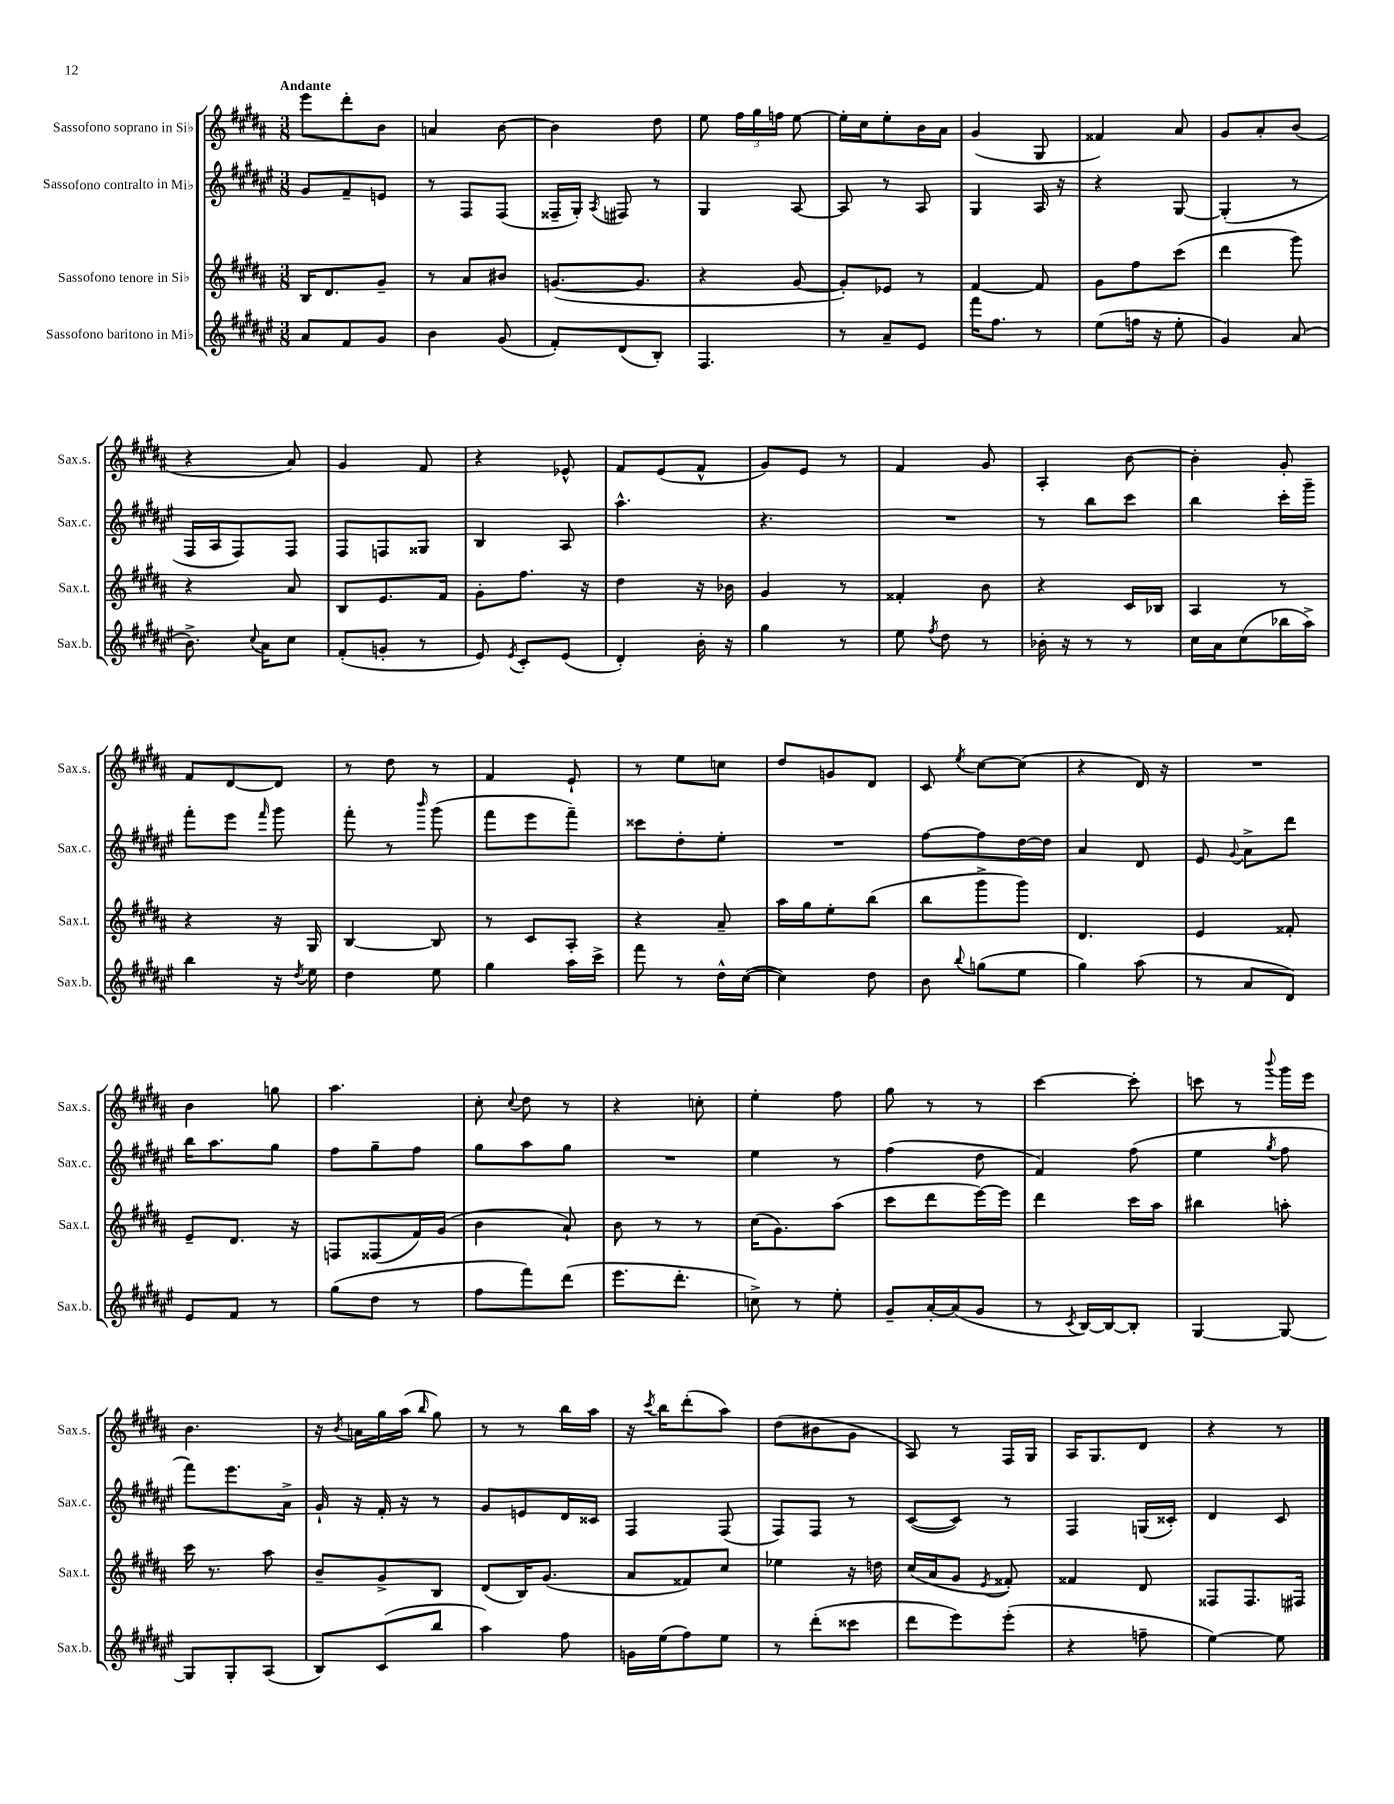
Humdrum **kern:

**kern	**kern	**kern	**kern
*staff4	*staff3	*staff2	*staff1
*clefG2	*clefG2	*clefG2	*clefG2
*k[f#c#g#d#a#e#]	*k[f#c#g#d#a#]	*k[f#c#g#d#a#e#]	*k[f#c#g#d#a#]
*M3/8	*M3/8	*M3/8	*M3/8
8a#/L	16B/LK	8g#/L	8eee\L
.	8.d#/	.	.
8f#/	.	8f#~/	8ddd#'\
8g#/J	8g#~/J	8e/J	8b\J
=	=	=	=
4b\	8r	8r	4a/
.	8a#/L	8F#/L	.
(8g#/	8b#/J	(8F#/J	[8b\
=	=	=	=
8f#'/L)	([8.g/L	16F##~/LL	4b\]
.	.	16G#'/JJ)	.
.	.	8qA#/	.
(8d#/	.	8F#/	.
.	8.g/]J	.	.
8B'/J)	.	8r	8dd#\
=	=	=	=
4.F#/	4r	4G#/	8ee\
.	.	.	24ff#\LL
.	.	.	24gg#\
.	.	.	24ff\JJ
.	[8g#/	[8A#/	[8ee\
=	=	=	=
8r	8g#'/]L)	8A#/]	16ee'\]LL
.	.	.	16cc#\J
8a#~/L	8e-/J	8r	8ee'\
8e#/J	8r	8A#/	16b\L
.	.	.	16a#\JJ
=	=	=	=
16fff#\LK	[4f#/	4G#/	(4g#/
8.ff#\J	.	.	.
8r	8f#/]	16A#/	8G#/
.	.	16r	.
=	=	=	=
(8ee#\L	8g#\L	4r	4f##/)
16ff\Jk	8ff#\	.	.
16r	.	.	.
8ee#'\	(8ccc#\J	[8G#/	8a#/
=	=	=	=
4g#/)	4ddd#\	(4G#'/]	8g#/L
.	.	.	8a#'/
(8a#/	8ggg#\)	8r	(8b/J
=	=	=	=
8.b^\)	4r	16F#/LL	4r
.	.	16A#/J	.
.	.	8F#/)	.
8qqcc#/	.	.	.
16a#\LK	.	.	.
8cc#\J	8a#/	8F#/J	8a#/)
=	=	=	=
(8f#'/L	8B/L	8F#/L	4g#/
8g'/J	8.e/	8F/	.
8r	.	8G##/J	8f#/
.	16f#/Jk	.	.
=	=	=	=
8e#/)	8g#'\L	4B/	4r
8qe#/	.	.	.
8c#'/L	8.ff#\J	.	.
(8e#/J	.	8A#/	8e-^^/
.	16r	.	.
=	=	=	=
4d#'/)	4dd#\	4.aa#^^\	8f#/L
.	.	.	(8e/
16b'\	16r	.	8f#^^/J
16r	16b-\	.	.
=	=	=	=
4gg#\	4g#/	4.r	8g#/L)
.	.	.	8e/J
8r	8r	.	8r
=	=	=	=
8ee#\	4f##'/	4.r	4f#/
8qff#/	.	.	.
8dd#\	.	.	.
8r	8b\	.	8g#/
=	=	=	=
16b-'\	4r	8r	4A#'/
16r	.	.	.
8r	.	8bb\L	.
8r	16c#/LL	8ccc#\J	[8b\
.	16B-/JJ	.	.
=	=	=	=
16cc#\LL	4A#/	4bb\	4b'\]
16a#\J	.	.	.
(8cc#\	.	.	.
16bb-\L	8r	16ccc#'\LL	8g#'/
16aa#^\JJ)	.	16ggg#~\JJ	.
=	=	=	=
4bb\	4r	8fff#'\L	8f#/L
.	.	8eee#\J	[8d#/
.	.	16qqfff#/	.
16r	16r	8ggg#\	8d#/]J
8qdd#/	.	.	.
16ee#\	16G#/	.	.
=	=	=	=
4dd#\	[4B/	8fff#'\	8r
.	.	8r	8dd#\
.	.	16qqbbb/	.
8ee#\	8B/]	(8ggg#\	8r
=	=	=	=
4gg#\	8r	8fff#\L	4f#/
.	8c#/L	8eee#\	.
16aa#\LL	8A#'/J	8fff#~\J)	8e`/
16ccc#^\JJ	.	.	.
=	=	=	=
8fff#\	4r	8ccc##\L	8r
8r	.	8dd#'\	8ee\L
16dd#^^\LL	8a#~/	8ee#'\J	8cc\J
([16cc#\JJ	.	.	.
=	=	=	=
4cc#\])	16aa#\LL	4.r	8dd#/L
.	16gg#\J	.	.
.	8ee'\	.	8g/
8dd#\	(8bb\J	.	8d#/J
=	=	=	=
8b\	8bb\L	[8ff#\L	8c#/
8qqbb/	.	.	8qee/
(8gg\L	8ggg#^\	8ff#\]	[8cc#\L
8ee#\J	8ggg#\J)	[16dd#\L	(8cc#\]J
.	.	16dd#\]JJ	.
=	=	=	=
4gg#\)	4.d#/	4a#/	4r
(8aa#\	.	8d#/	16d#/)
.	.	.	16r
=	=	=	=
8r	4e/	8e#/	4.r
.	.	8qqg#/	.
8a#/L	.	8a#^\L	.
8d#/J)	8f##'/	8ddd#\J	.
=	=	=	=
8e#/L	8e~/L	16bb\LK	4b\
.	.	8.aa#\	.
8f#/J	8.d#/J	.	.
8r	.	8gg#\J	8gg\
.	16r	.	.
=	=	=	=
(8gg#\L	8F/L	8ff#\L	4.aa#\
8dd#\J	(8F##/	8gg#~\	.
8r	16f#/L)	8ff#\J	.
.	(16g#/JJ	.	.
=	=	=	=
8ff#\L	4b\	8gg#\L	8cc#'\
.	.	.	8qqcc#/
8fff#\)	.	8aa#\	8dd#\
(8ddd#\J	8a#`/)	8gg#\J	8r
=	=	=	=
8.eee#\L	8b\	4.r	4r
.	8r	.	.
8.ddd#'\J	.	.	.
.	8r	.	8cc'\
=	=	=	=
8cc^\)	(16cc#\LK	4ee#\	4ee'\
.	8.g#\)	.	.
8r	.	.	.
8ee#'\	(8aa#\J	8r	8ff#\
=	=	=	=
8g#~/L	8ccc#\L	(4ff#\	8gg#\
[16a#'/L	8ddd#\	.	8r
(16a#/]J	.	.	.
8g#/J	[16eee\L)	8dd#\	8r
.	16eee\]JJ	.	.
=	=	=	=
8r	4ddd#\	4f#/)	[4ccc#\
8qc#/	.	.	.
[16B/LL)	.	.	.
16B/_J	.	.	.
8B'/]J	16ccc#\LL	(8ff#\	8ccc#'\]
.	16aa#\JJ	.	.
=	=	=	=
[4G#/	4bb#\	4ee#\	8ccc\
.	.	.	8r
.	.	8qgg#/	8qqbbb/
8G#/_	8aa'\	8ff#\	16ggg#\LL
.	.	.	16eee\JJ
=	=	=	=
8G#/]L	16ccc#\	8fff#\L)	4.b\
.	8.r	.	.
8G#'/	.	8.eee#\	.
(8A#/J	8aa#\	.	.
.	.	16a#^\Jk	.
=	=	=	=
8B/L)	8b~/L	16g#`/	16r
.	.	.	8qb/
.	.	16r	16a\LL
(8c#/	8g#^/	16f#'/	16gg#\
.	.	16r	(16aa#\JJ
.	.	.	16qqbb/
8bb/J	8B/J	8r	8gg#\)
=	=	=	=
4aa#\)	(8d#/L	8g#/L	8r
.	16B/K)	8e/	8r
.	(8.g#/J	.	.
8ff#\	.	16d#/L	16bb\LL
.	.	16c##/JJ	16aa#\JJ
=	=	=	=
16g\LL	8a#/L	4F#/	16r
.	.	.	8qccc#/
(16ee#\J	.	.	16bb\LK
8ff#\)	8f##/)	.	(8ddd#'\
8ee#\J	8cc#/J	(8F#/	8aa#\J)
=	=	=	=
8r	4ee-\	8F#/L)	(8dd#\L
(8ddd#'\L	.	8F#/J	8b#\
8ccc##\J	16r	8r	8g#\J
.	16dd\	.	.
=	=	=	=
8ddd#\L	(16cc#/LL	([8c#/L	8A#/)
.	16a#/J	.	.
8eee#\)	8g#/J	8c#/]J)	8r
.	8qe/	.	.
(8eee#'\J	8f##'/)	8r	16F#/LL
.	.	.	16G#/JJ
=	=	=	=
4r	4f##/	4F#/	16A#/LK
.	.	.	8.G#/
8ff~\	8d#/	(16G/LL	8d#/J
.	.	16c##'/JJ)	.
=	=	=	=
[4ee#\)	8F##/L	4d#/	4r
.	8.F##/	.	.
8ee#\]	.	8c#/	8r
.	16F#/Jk	.	.
==	==	==	==
*-	*-	*-	*-
